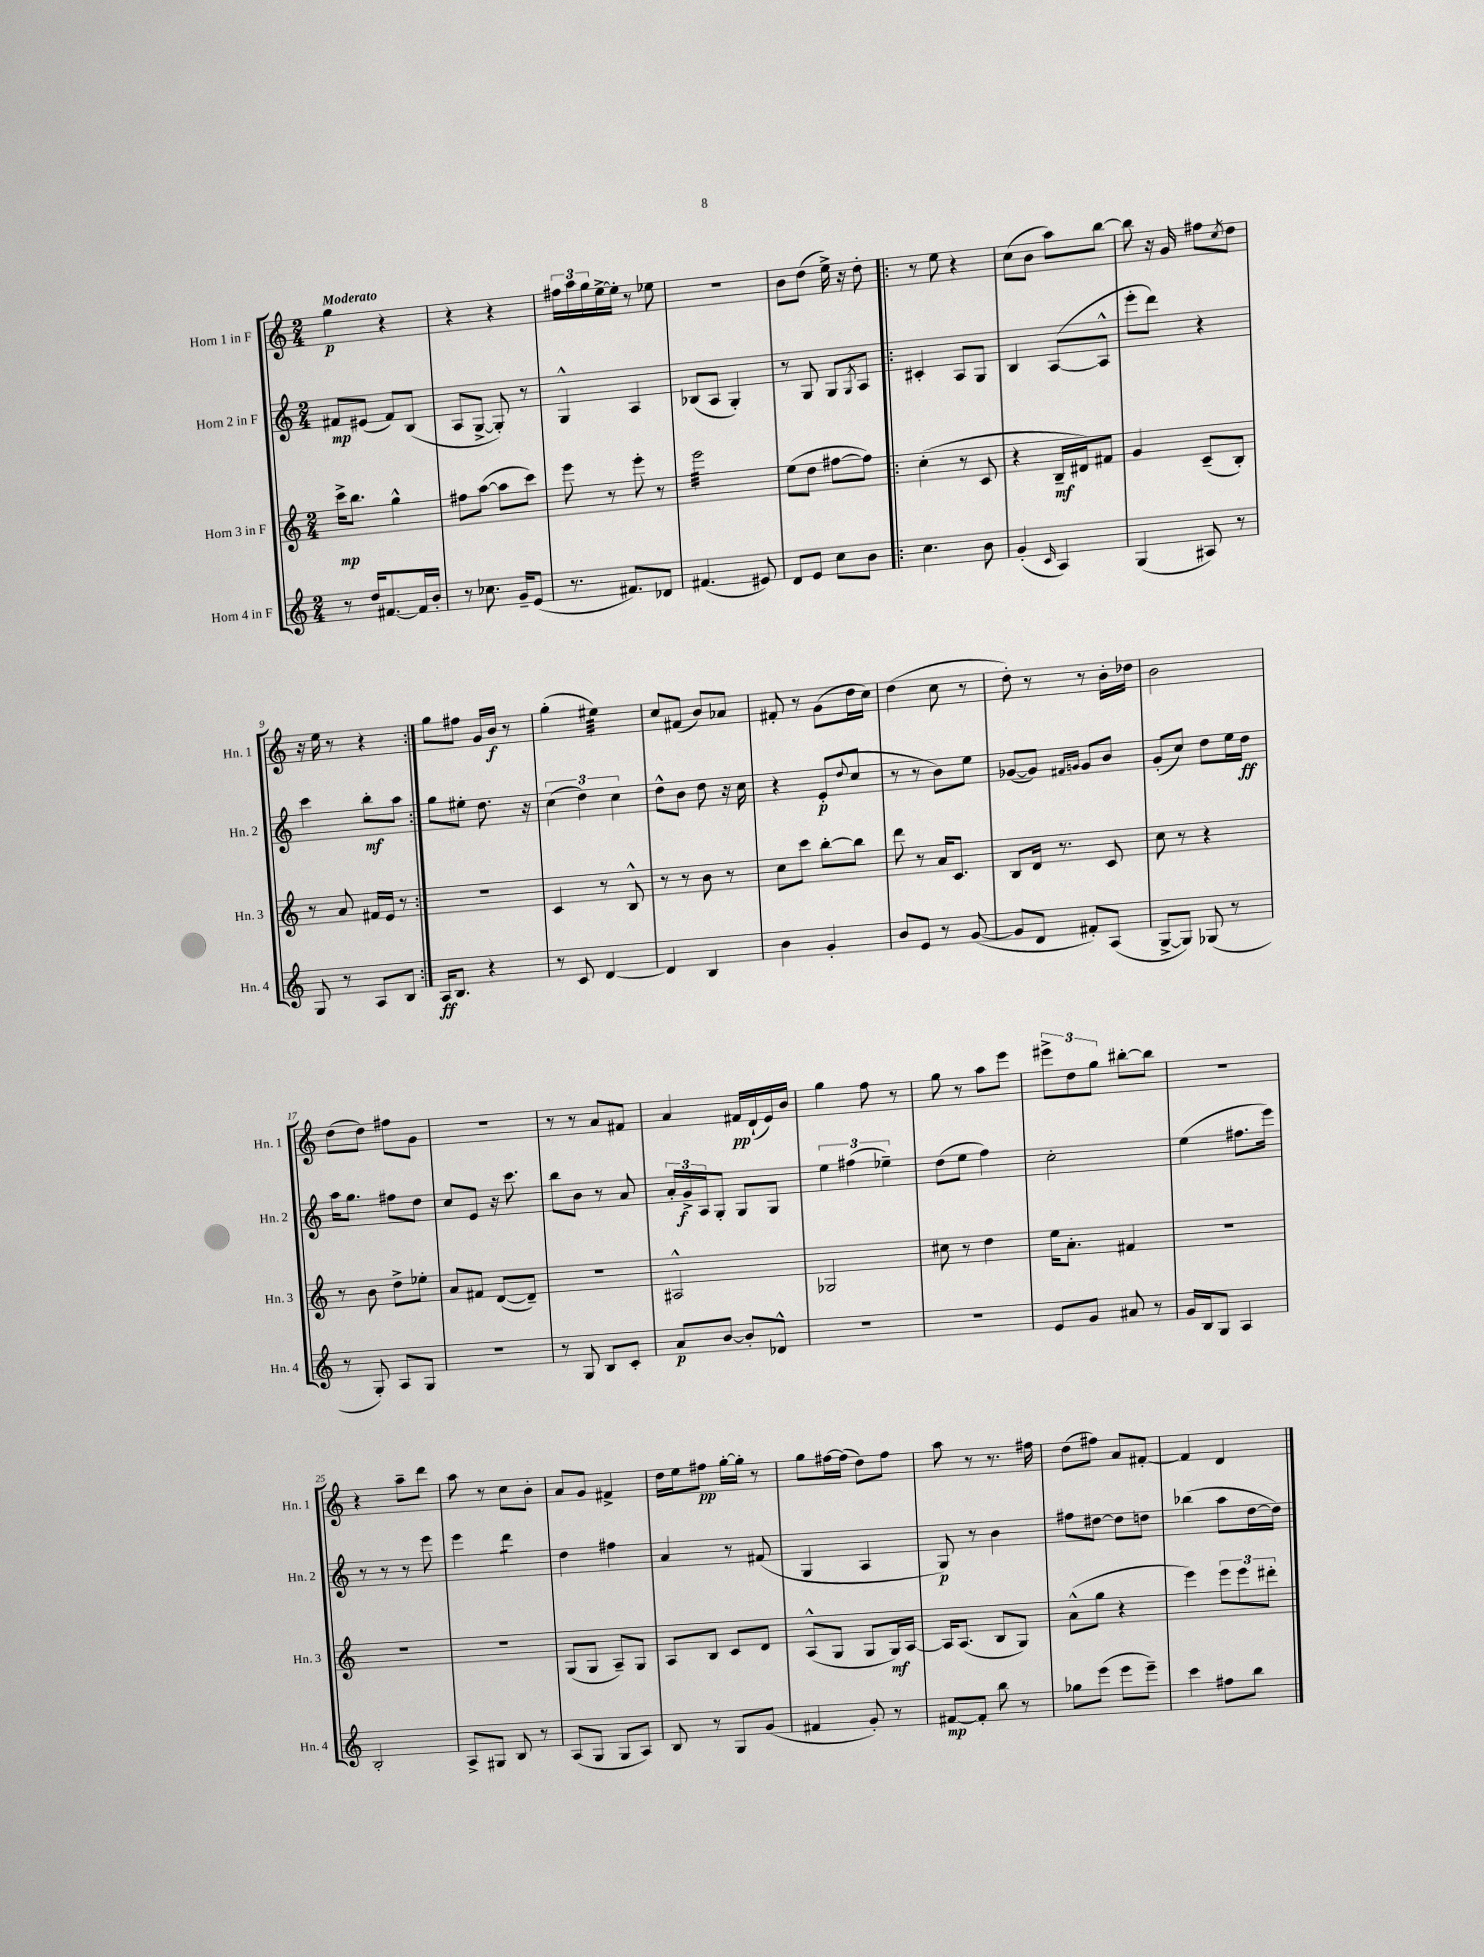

**kern	**kern	**kern	**kern
*staff4	*staff3	*staff2	*staff1
*clefG2	*clefG2	*clefG2	*clefG2
*k[]	*k[]	*k[]	*k[]
*M2/4	*M2/4	*M2/4	*M2/4
8r	16ccc^	8f#	4gg
.	8.bb	.	.
16dd	.	(8e#	.
[8.f#	.	.	.
.	4gg^^	8f#)	4r
16f#]	.	(8B	.
16b'	.	.	.
=	=	=	=
8r	8ff#	8A	4r
8.cc-	([8aa	[8G^	.
.	8aa]	8G'])	4r
16g~	.	.	.
(8e	8ccc)	8r	.
=	=	=	=
8.r	8eee	4G^^	24ff#
.	.	.	24aa
.	.	.	24gg
.	8r	.	[16ee^
8.f#)	.	.	16ee']
.	8eee'	4A	8r
8d-	8r	.	8ee-
=	=	=	=
(4.f#	2eee	(8B-	2r
.	.	8A	.
.	.	4G')	.
8e#)	.	.	.
=	=	=	=
8d	(8ee	8r	8b
8e	8dd	8G	(8dd
8cc	[8ff#	8G	16ee^)
.	.	.	16r
.	.	8qG	.
8b	8ff#])	8A	8dd'
=!|:	=!|:	=!|:	=!|:
4.cc	(4cc'	4c#'	8r
.	.	.	8ee
.	8r	8A	4r
8b	8c	8G	.
=	=	=	=
(4g'	4r	4B	(8cc
.	.	.	8b
16qqc	.	.	.
4A)	16B~	([8A	8aa)
.	16d#)	.	.
.	8f#	8A^^]	[8bb
=	=	=	=
(4G	4g	8eee'	8bb]
.	.	8ddd)	16r
.	.	.	16g
8A#)	(8c~	4r	8ff#
.	.	.	8qcc
8r	8B')	.	8dd
=	=	=	=
8G	8r	4ccc	16r
.	.	.	16ee
8r	8a	.	8r
8A	16f#	8bb'	4r
.	16e	.	.
8B	8r	8aa	.
=:|!	=:|!	=:|!	=:|!
16A	2r	8gg	8gg
8.B	.	.	.
.	.	8ee#'	8ff#
4r	.	8.dd	16g
.	.	.	16b
.	.	.	8r
.	.	16r	.
=	=	=	=
8r	4c	(6cc	(4gg'
8c	.	.	.
.	.	6dd)	.
[4d	8r	.	4ee#)
.	.	6cc	.
.	8B^^	.	.
=	=	=	=
4d]	8r	8dd^^	8cc
.	8r	8b	(8f#
4B	8b	8dd	8b)
.	8r	16r	8a-
.	.	16cc	.
=	=	=	=
4b	8cc	4r	8f#'
.	8ccc	.	8r
4g'	[8bb'	(8e'	(8g
.	.	8qqdd	.
.	8bb]	8cc	16dd
.	.	.	16cc)
=	=	=	=
8b	8ddd	8r	(4dd
8e	8r	8r	.
8r	16a	8b)	8cc
.	8.c	.	.
([8g	.	8ee	8r
=	=	=	=
8g]	8B	([8g-	8dd')
8d	16d	8g-])	8r
.	8.r	.	.
.	.	16qqf#	.
.	.	16qqg	.
8f#')	.	8g	8r
(8A	8c	8b	16b'
.	.	.	16dd-
=	=	=	=
[8G^	8cc	(8g'	2b
8G])	8r	8cc)	.
(8G-	4r	8dd	.
8r	.	16ee	.
.	.	16dd	.
=	=	=	=
8r	8r	16aa	(8dd
.	.	8.gg	.
8G')	8b	.	8dd)
8A	8dd^	8ff#	8ff#
8G	8ee-'	8dd	8g
=	=	=	=
2r	8a	8cc	2r
.	8f#	8e	.
.	([8d	16r	.
.	.	8.ccc	.
.	8d~])	.	.
=	=	=	=
8r	2r	8bb	8r
8G	.	8b	8r
8B	.	8r	8a
8c'	.	8a	8f#
=	=	=	=
8a	2A#^^	24a'	4a
.	.	24g^	.
.	.	24A	.
[8b	.	8G'	.
8b']	.	8G	16f#
.	.	.	(16d`
8d-^^	.	8G	16e)
.	.	.	16b
=	=	=	=
2r	2G-	6ee	4gg
.	.	(6ff#	.
.	.	.	8ff
.	.	6ee-~)	.
.	.	.	8r
=	=	=	=
2r	8cc#	(8dd	8gg
.	8r	8ee	8r
.	4dd	4ff)	8aa
.	.	.	8eee
=	=	=	=
8e	16ee	2cc'	12eee#^
.	8.a'	.	.
.	.	.	12dd
8g	.	.	.
.	.	.	12gg
8a#	4f#	.	[8bb#'
8r	.	.	8bb#]
=	=	=	=
16g	2r	(4ee	2r
16B	.	.	.
8G	.	.	.
4A	.	8.ff#	.
.	.	16eee)	.
=	=	=	=
2B'	2r	8r	4r
.	.	8r	.
.	.	8r	8aa~
.	.	8eee	8ddd
=	=	=	=
8A^	2r	4eee	8aa
8G#	.	.	8r
8B	.	4ddd	8cc
8r	.	.	8b'
=	=	=	=
(8A	(8G	4dd	8a
8G	8G	.	8g
8G	8A~)	4ff#	4f#^
8A)	8G	.	.
=	=	=	=
8B	8A	4a	16dd
.	.	.	16ee
8r	8B	.	8ff#
8G	8c	8r	[16gg'
.	.	.	16gg']
(8g	8d	(8f#	8r
=	=	=	=
4f#	(8A^^	4G	8gg
.	8G	.	[16ff#
.	.	.	(16ff#]
8g')	8G	4A	8dd)
8r	16G)	.	8ff#
.	[16A	.	.
=	=	=	=
[8f#	16A]	8G)	8aa
.	(8.A	.	.
8f#']	.	8r	8r
8bb	8B	4b	8.r
8r	8G)	.	.
.	.	.	16ff#
=	=	=	=
8gg-	(8a^^	8ff#	(8dd
(8eee	8gg	[8dd#	8ff#)
8eee	4r	8dd#]	8a
8eee~)	.	8dd	[8f#'
=	=	=	=
4ccc	4eee)	(4bb-	4f#]
8ff#	12eee	8aa	4d
.	12eee	.	.
8bb	.	[16dd	.
.	12ddd#'	.	.
.	.	16dd])	.
==	==	==	==
*-	*-	*-	*-
